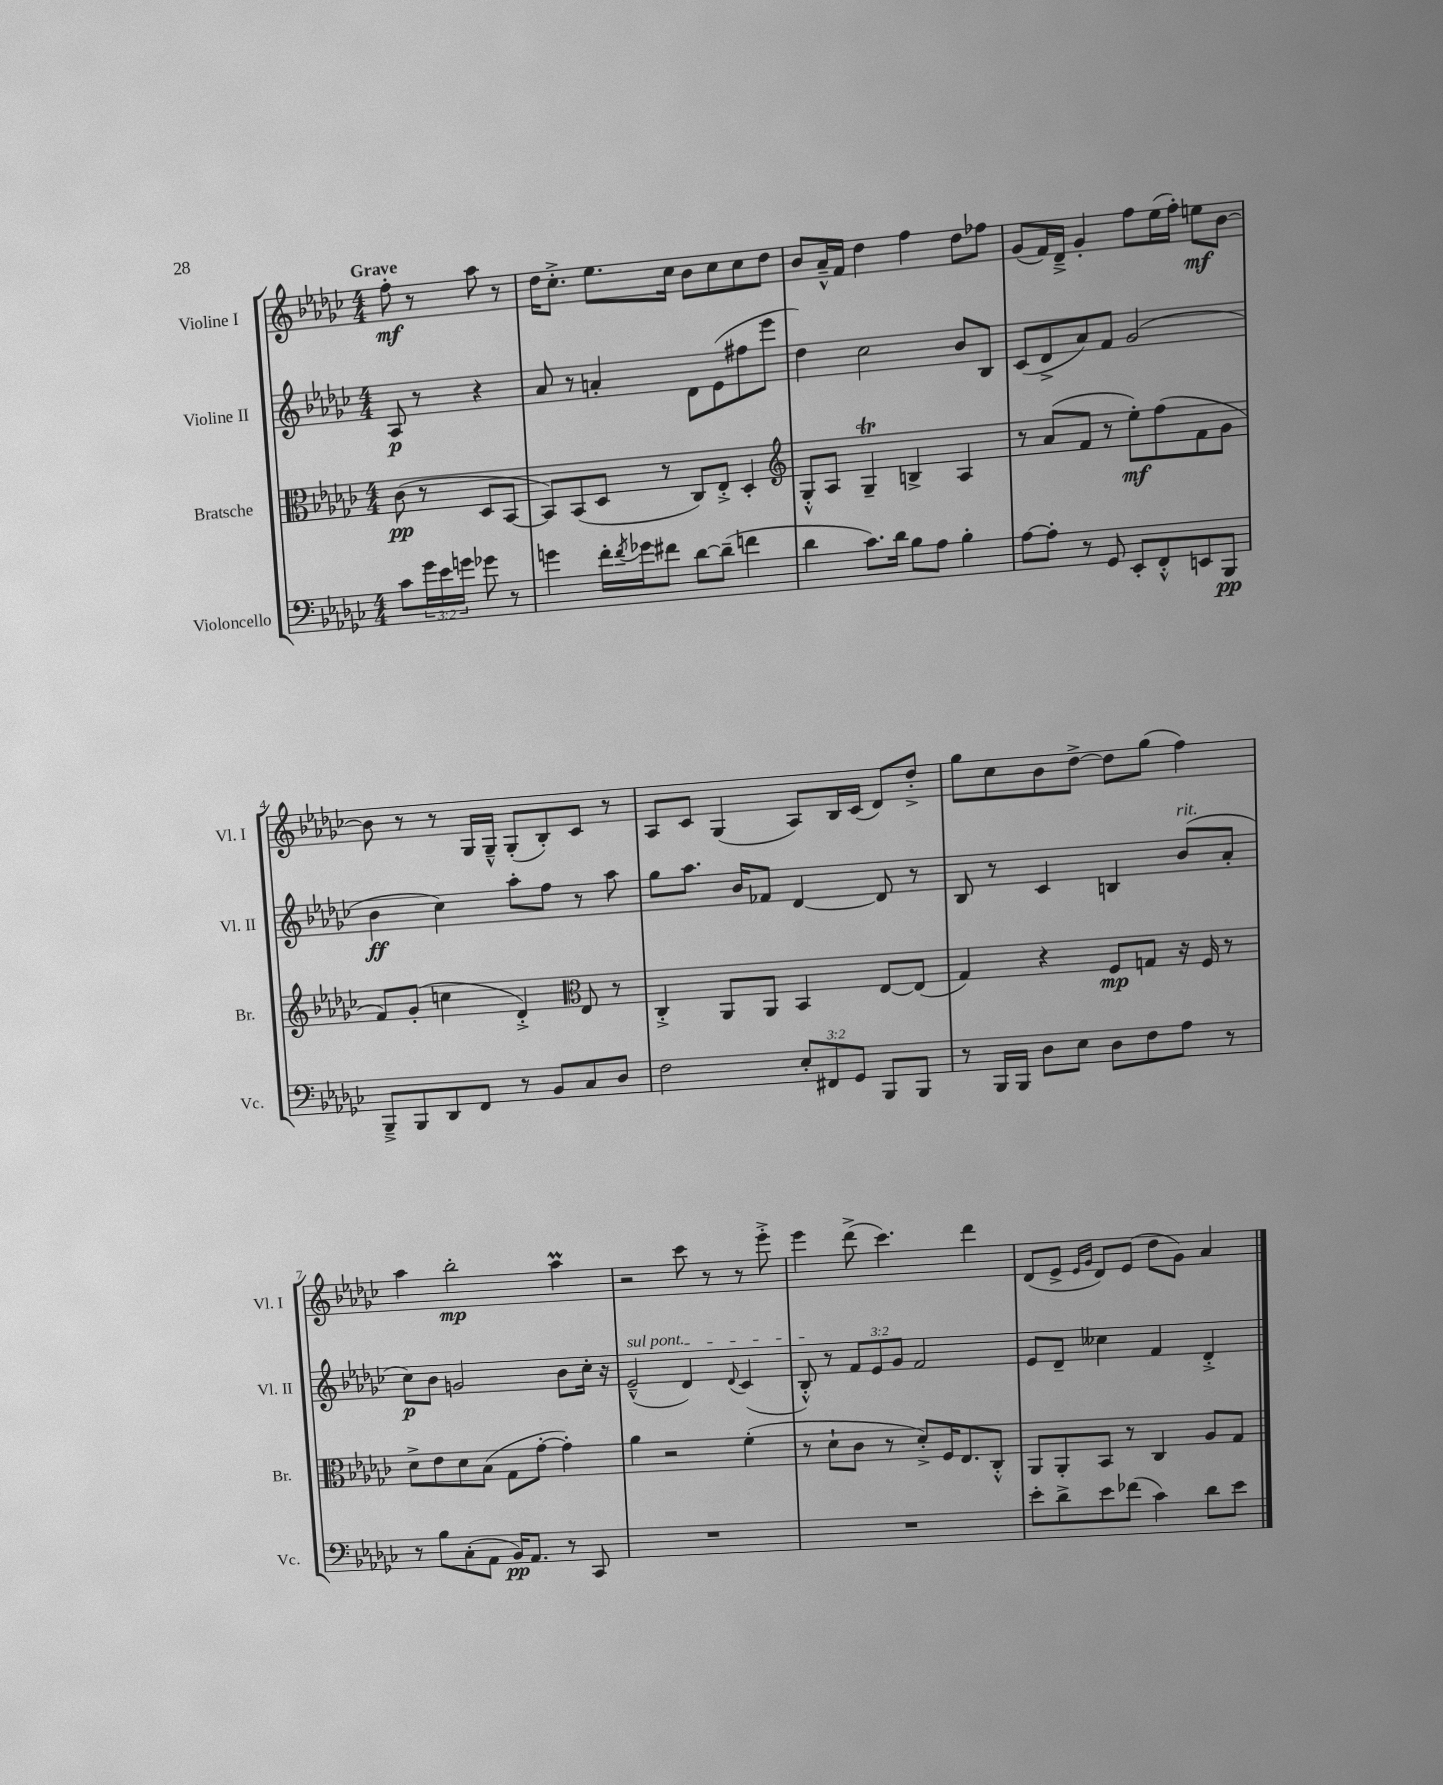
<<
\new StaffGroup <<
\new Staff = "s0" \with { instrumentName = "Violine I" shortInstrumentName = "Vl. I" } {
    \clef treble \key ges \major \numericTimeSignature \time 4/4 \partial 2 \tempo "Grave"
    f''8-.\mf r8 aes''8 r8 |
    des''16 ces''8.-.-> ees''8. ces''16 bes'8 ces''8 ces''8 des''8 |
    bes'8 aes'16---^ f'16 des''4 f''4 des''8 fes''8 |
    ges'8( f'16) des'16---> ges'4-. f''8 ees''16( f''16-.) e''8\mf bes'8~ |
    bes'8 r8 r8 ges16 ges16---^ ges8-.( bes8-.) ces'8 r8 |
    aes8 ces'8 ges4( aes8) bes16 ces'16( des'8) des''8-.-> |
    ges''8 ces''8 bes'8 des''8~-> des''8 ges''8( f''4) |
    aes''4 bes''2-.\mp aes''4\prall |
    r2 ces'''8 r8 r8 ees'''8-.-> |
    ees'''4 des'''8->( ces'''4.) des'''4 |
    des'8( ees'8-> \grace { ees'16 ges'16 } des'8) ees'8( des''8 ges'8) aes'4 \bar "|." |
}
\new Staff = "s1" \with { instrumentName = "Violine II" shortInstrumentName = "Vl. II" } {
    \clef treble \key ges \major \numericTimeSignature \time 4/4 \override Staff.TupletNumber.text = #tuplet-number::calc-fraction-text \partial 2
    aes8\p r8 r4 |
    aes'8 r8 a'4-. des'8 ees'8( fis''8 ees'''8 |
    des''4) ces''2 bes'8 bes8 |
    ces'8( des'8-> aes'8) f'8 ges'2( |
    bes'4\ff ces''4) aes''8-. f''8 r8 aes''8 |
    ges''8 aes''8. bes'16 fes'8 des'4~ des'8 r8 |
    bes8 r8 ces'4 b4 bes'8^\markup { \italic "rit." }( aes'8-. |
    ces''8\p) bes'8 g'2 bes'8 ces''16-. r16 |
    \once \override TextSpanner.bound-details.left.text = \markup { \italic "sul pont." } ees'2---^\startTextSpan( des'4) \appoggiatura { des'8 } ces'4( |
    bes8-.-^\stopTextSpan) r8 \tuplet 3/2 { f'8 ees'8 ges'8 } f'2 |
    ees'8 des'8-- ceses''4 f'4 des'4-.-> \bar "|." |
}
\new Staff = "s2" \with { instrumentName = "Bratsche" shortInstrumentName = "Br." } {
    \clef alto \key ges \major \numericTimeSignature \time 4/4 \partial 2
    ces'8\pp( r8 des8 bes,8~ |
    bes,8) bes,8( des8 r8 ces8) ees8-.-> des4-. |
    \clef treble ges8-.-^ aes8 ges4--\trill b4-> aes4 |
    r8 aes'8( f'8 r8 ees''8-.\mf) f''8( f'8 ges'8 |
    f'8) ges'8-.( c''4 des'4-.->) \clef alto ees8 r8 |
    ces4-.-> aes,8 aes,8 bes,4 ees8~ ees8( |
    ges4) r4 f8\mp g8 r16 f16 r8 |
    des'8-> ees'8 des'8 bes8( ges8 ges'8~-. ges'4-.) |
    aes'4 r2 f'4-.( |
    r8 des'8-! ces'8 r8 des'8-.->) f16 ees8. ces8-.-^ |
    aes,8 aes,8-. bes,8 r8 ces4 aes8 ges8 \bar "|." |
}
\new Staff = "s3" \with { instrumentName = "Violoncello" shortInstrumentName = "Vc." } {
    \clef bass \key ges \major \numericTimeSignature \time 4/4 \override Staff.TupletNumber.text = #tuplet-number::calc-fraction-text \partial 2
    ces'8 \tuplet 3/2 { ges'16 ees'16 g'16 } ges'8 r8 |
    g'4 f'16-. \acciaccatura { f'8 } ges'16 fis'8 des'8~ des'8--( f'4 |
    des'4 ces'8.) des'16 bes8 aes8 bes4-. |
    aes8~ aes8-. r8 ges,8 ees,8-. f,8-.-^ e,8 bes,,8\pp |
    bes,,8---> bes,,8 des,8 f,8 r8 bes,8 ces8 des8 |
    f2 \tuplet 3/2 { ees8-. fis,8 ges,8 } bes,,8 bes,,8 |
    r8 bes,,16 bes,,16 des8 ees8 des8 f8 aes8 r8 |
    r8 bes8 ces8-.( aes,8 bes,16\pp) aes,8. r8 ces,8 |
    R1 |
    R1 |
    ees'8-. des'8-> ees'8 fes'8( ces'4) des'8 ees'8 \bar "|." |
}
>>
>>
